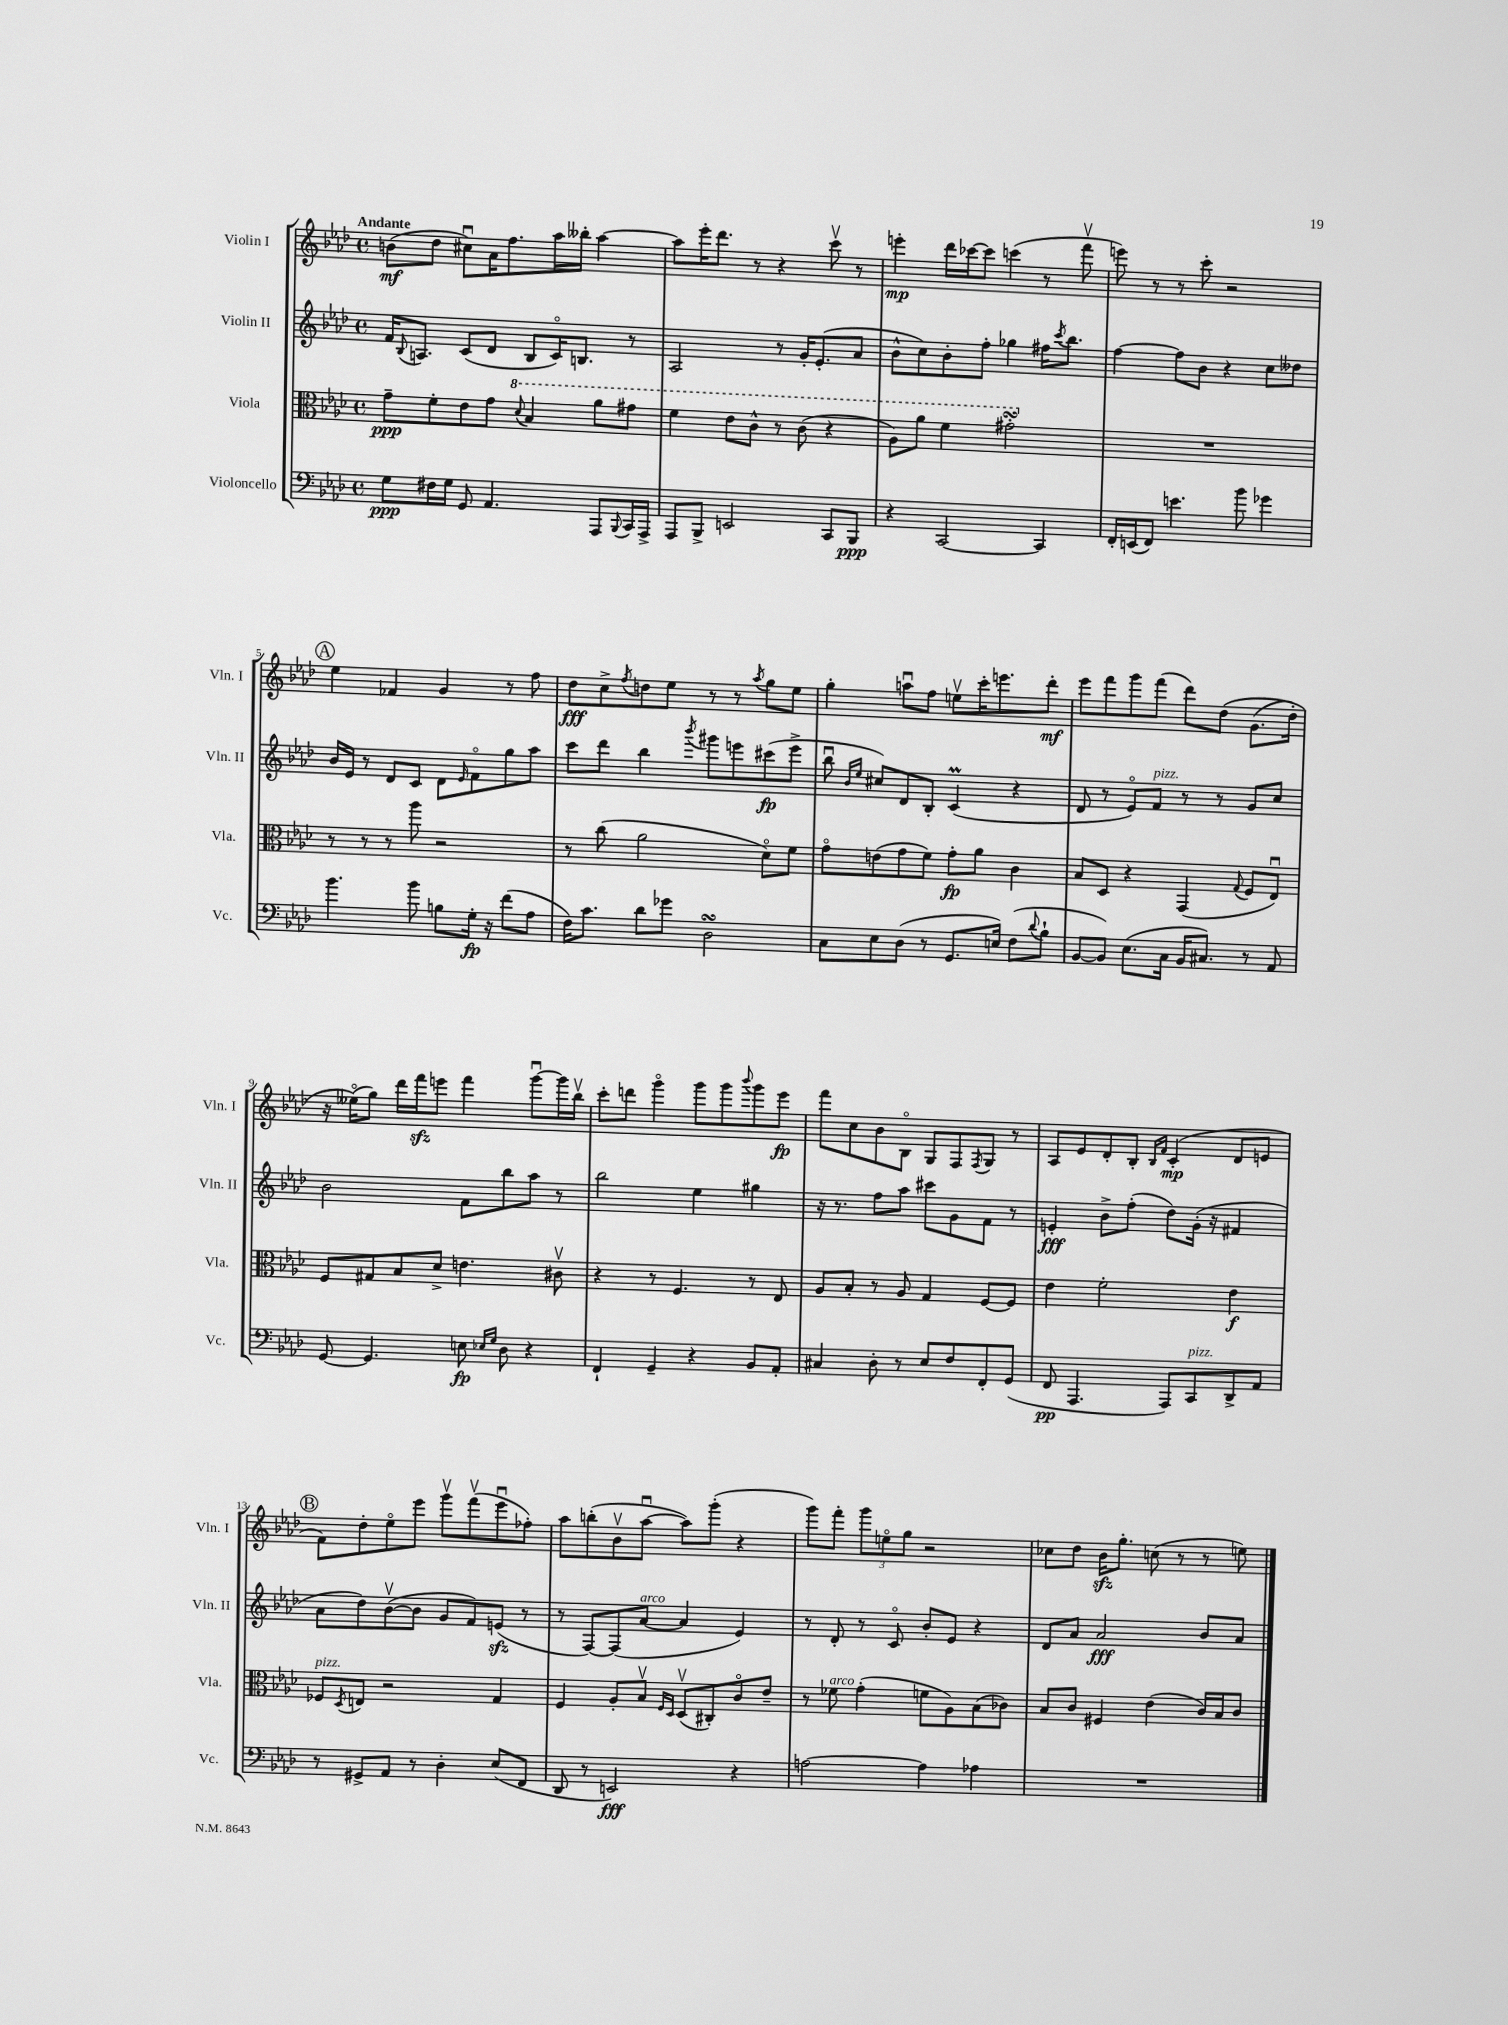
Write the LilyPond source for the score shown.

<<
\new StaffGroup <<
\new Staff = "s0" \with { instrumentName = "Violin I" shortInstrumentName = "Vln. I" } {
    \clef treble \key aes \major \defaultTimeSignature \time 4/4 \tempo "Andante"
    b'8\mf( des''8 cis''8\downbow) aes'16 f''8. aes''16 beses''16-. aes''4~ |
    aes''8 ees'''16-. des'''8. r8 r4 c'''8\upbow r8 |
    e'''4-.\mp des'''16 ces'''16~ ces'''8 c'''4( r8 f'''8\upbow |
    e'''8) r8 r8 c'''8-. r2 |
    \mark \markup { \circle "A" } ees''4 fes'4 g'4 r8 f''8 |
    des''8\fff c''8-> \acciaccatura { f''8 } d''8 ees''8 r8 r8 \acciaccatura { aes''8 } g''8 ees''8 |
    g''4-. a''8\downbow f''8 e''8\upbow c'''16-. e'''8. des'''8-.\mf |
    ees'''8 f'''8 g'''8 f'''8( des'''8) des''8\( g'8.( des''16-.) |
    r16 eeses''16\flageolet(\) g''8) des'''16 f'''16\sfz e'''8 f'''4 g'''8~\downbow g'''16 bes''16\upbow |
    c'''8-. d'''8 g'''4\flageolet g'''8 g'''8 \appoggiatura { bes'''8 } g'''8 ees'''8\fp |
    f'''8 c''8 bes'8 bes8\flageolet g8 f8 \acciaccatura { f8 } g8 r8 |
    aes8 ees'8 des'8-. bes8-. \grace { bes16 f'16 } c'4-.\mp( des'8 e'8 |
    \mark \markup { \circle "B" } f'8) des''8-. ees''8\flageolet ees'''8 g'''8\upbow f'''8\upbow( ees'''8\downbow fes''8-.) |
    aes''8 b''8-.( bes'8\upbow aes''8~\downbow aes''8) g'''8-.( r4 |
    g'''8) f'''8-. \tuplet 3/2 { g'''8 e''8\flageolet g''8 } r2 |
    ces''8 des''8 bes'16\sfz g''8.-. c''8( r8 r8 e''8) \bar "|." |
}
\new Staff = "s1" \with { instrumentName = "Violin II" shortInstrumentName = "Vln. II" } {
    \clef treble \key aes \major \defaultTimeSignature \time 4/4
    f'16 \appoggiatura { bes8 } a8. c'8( des'8 bes8 c'16\flageolet) b8. r8 |
    aes2 r8 g'16-. ees'8.-.( aes'8 |
    bes'8-^ c''8) bes'8-. f''8-. ges''4 fis''16 \acciaccatura { c'''8 } bes''8. |
    f''4~ f''8 bes'8 r4 c''8 deses''8 |
    \mark \markup { \circle "A" } bes'16 ees'16 r8 des'8 c'8 des'8 \grace { ees'16 } f'8\flageolet g''8 aes''8 |
    c'''8 des'''8 bes''4 \acciaccatura { bes'''8 } gis'''8 e'''8 cis'''8\fp( e'''8-> |
    bes''8\downbow \grace { bes'16 ees''16 } cis''8) des'8 bes8-. c'4\prall( r4 |
    des'8 r8 ees'8\flageolet) f'8^\markup { \italic "pizz." } r8 r8 g'8 c''8 |
    bes'2 f'8 bes''8 aes''8 r8 |
    bes''2 ees''4 gis''4 |
    r16 r8. f''8 aes''8 cis'''8 g'8 f'8 r8 |
    e'4-.\fff bes'8-> f''8-.( des''8) g'16-.( r16 fis'4 |
    \mark \markup { \circle "B" } aes'8 des''8) bes'8~\upbow( bes'8 g'8 f'8) e'8\sfz( r8 |
    r8 f8~) f8( aes'8~^\markup { \italic "arco" } aes'4 ees'4) |
    r8 des'8-. r8 c'8\flageolet bes'8-. ees'8 r4 |
    des'8 aes'8 aes'2\fff bes'8 aes'8 \bar "|." |
}
\new Staff = "s2" \with { instrumentName = "Viola" shortInstrumentName = "Vla." } {
    \clef alto \key aes \major \defaultTimeSignature \time 4/4
    g'8--\ppp f'8-. ees'8 g'8 \ottava #1 \appoggiatura { des''8 } bes'4 aes''8 gis''8 |
    f''4 ees''8 c''8-^ r8 c''8( r4 |
    aes'8) aes''8 f''4 gis''2-.\turn \ottava #0 |
    R1 |
    \mark \markup { \circle "A" } r8 r8 r8 aes''8 r2 |
    r8 c''8( aes'2 des'8\flageolet) f'8 |
    g'8\flageolet e'8( g'8 f'8) g'8-.\fp aes'8 c'4 |
    bes8 des8 r4 g,4( \appoggiatura { g8 } f8 ees8\downbow) |
    f8 gis8 bes8 des'8-> e'4. cis'8\upbow |
    r4 r8 f4. r8 ees8 |
    aes8 bes8-. r8 aes8 g4 f8~ f8 |
    ees'4 f'2-. ees'4\f |
    \mark \markup { \circle "B" } fes8^\markup { \italic "pizz." } \acciaccatura { des8 } e8 r2 g4 |
    f4 aes8-. bes8\upbow \grace { f16 des16 } des8\upbow( cis8-.) c'8\flageolet ees'8-- |
    r8 fes'8^\markup { \italic "arco" } g'4-.( f'8 aes8) bes8( ces'8) |
    bes8 c'8 fis4 ees'4( c'16) bes16 c'8 \bar "|." |
}
\new Staff = "s3" \with { instrumentName = "Violoncello" shortInstrumentName = "Vc." } {
    \clef bass \key aes \major \defaultTimeSignature \time 4/4
    g8\ppp fis16 g16 g,8 aes,4. aes,,8 \appoggiatura { bes,,8 } c,16 aes,,16-> |
    aes,,8 bes,,8-> e,2 c,8 bes,,8\ppp |
    r4 c,2~ c,4 |
    f,16-. e,16( f,8) e'4. bes'8 ges'4 |
    \mark \markup { \circle "A" } bes'4. bes'8 b8 g16-.\fp r16 f'8( aes8 |
    f16) c'8. des'8 ges'8 des2\turn |
    c8 ees8 des8( r8 g,8. e16) f8( \appoggiatura { des'8 } bes8-! |
    bes,8~ bes,8) ees8.( c16 bes,16 cis8.) r8 aes,8 |
    g,8~ g,4. e8\fp \grace { ees16 g16 } des8 r4 |
    f,4-! g,4-- r4 bes,8 aes,8-. |
    cis4 des8-. r8 ees8 f8 f,8-. g,8( |
    f,8\pp aes,,4. aes,,8) c,8^\markup { \italic "pizz." } des,8-> aes,8 |
    \mark \markup { \circle "B" } r8 gis,8-> aes,8 r8 des4-. ees8( f,8 |
    des,8 r8 e,2\fff) r4 |
    a2~ a4 aes4 |
    R1 \bar "|." |
}
>>
>>
